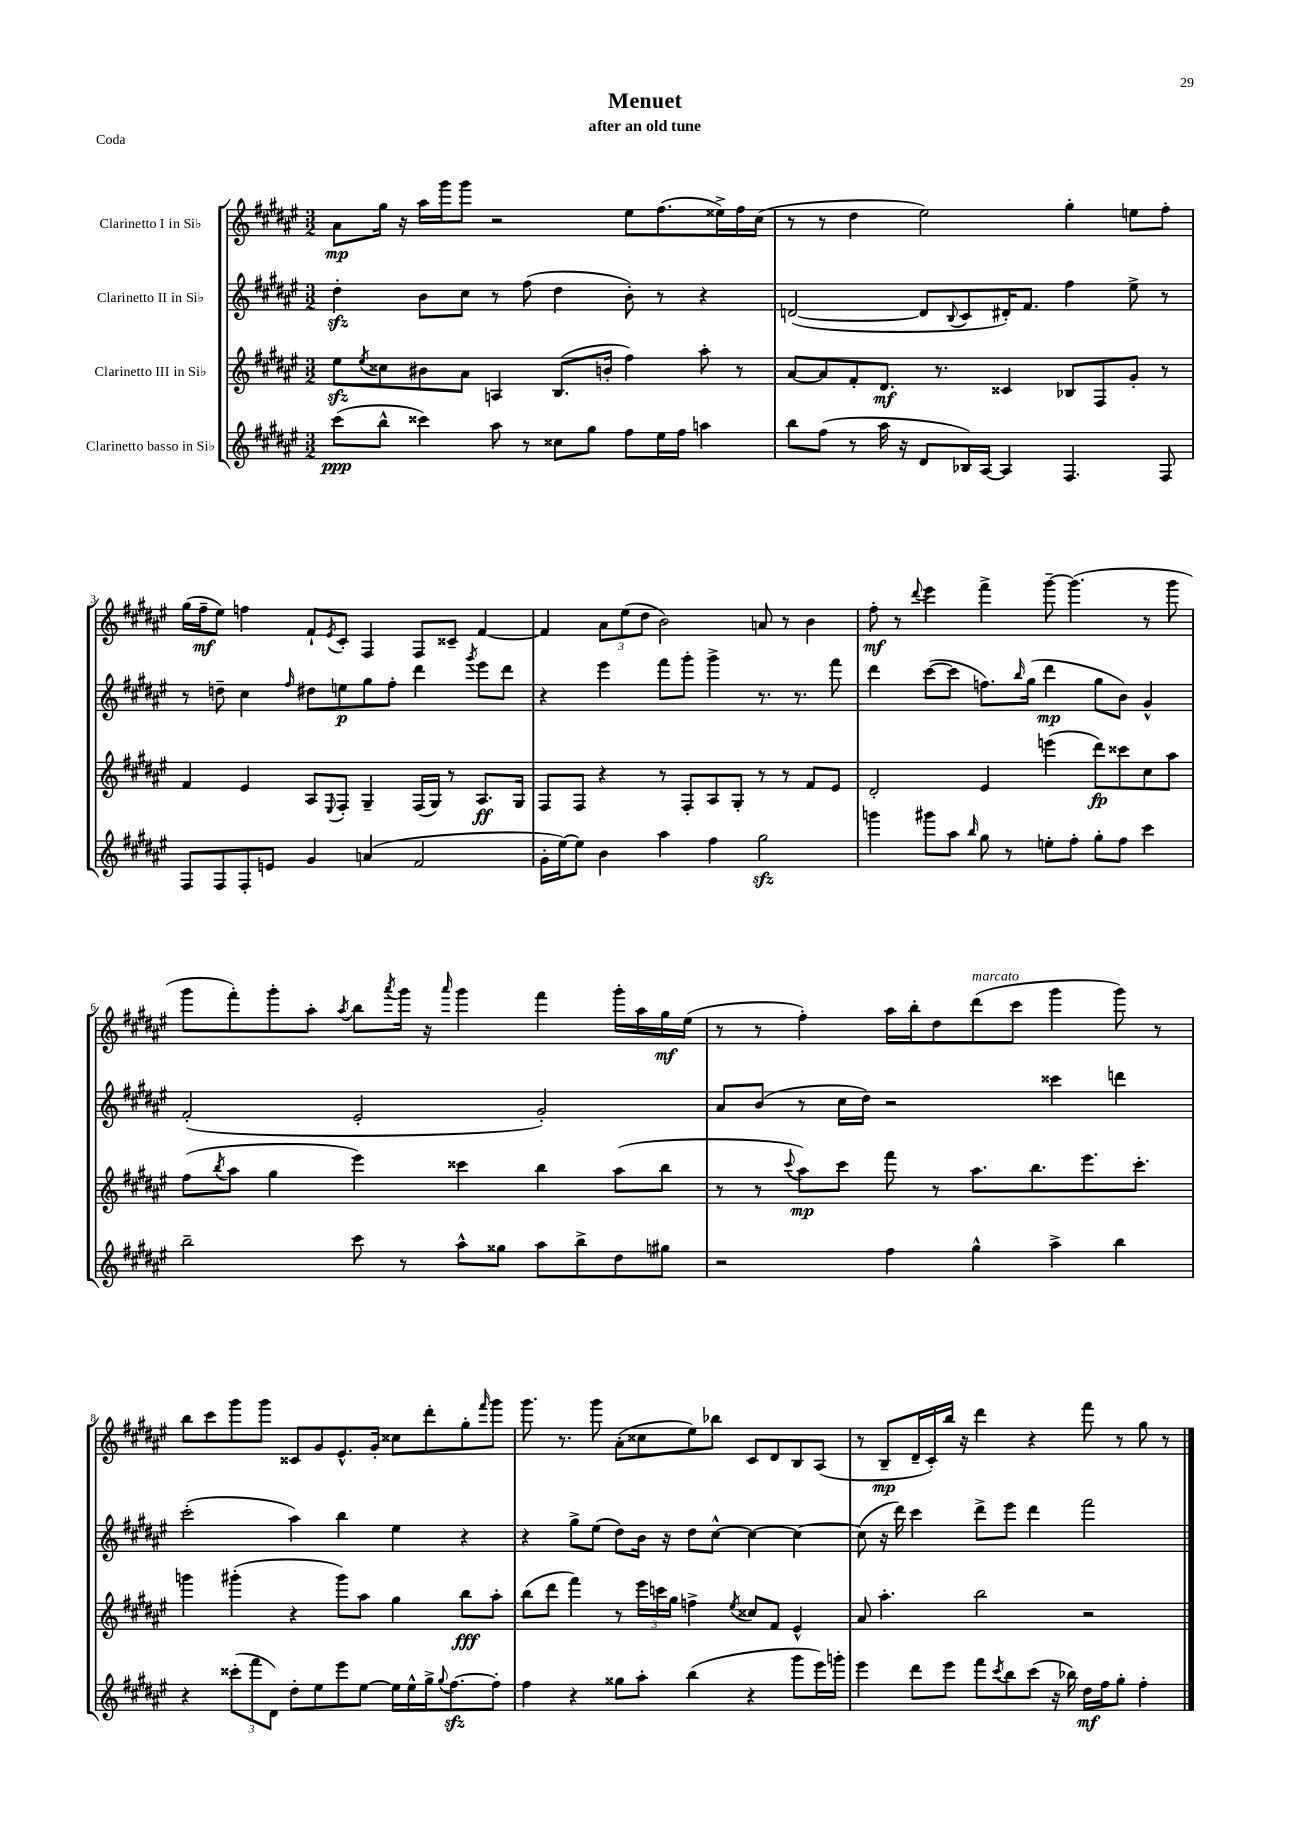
\header { title = "Menuet" subtitle = "after an old tune" piece = "Coda" }
<<
\new StaffGroup <<
\new Staff = "s0" \with { instrumentName = "Clarinetto I in Sib" } {
    \clef treble \key fis \major \numericTimeSignature \time 3/2
    ais'8\mp gis''16 r16 ais''16 gis'''16 gis'''8 r2 eis''8 fis''8.( eisis''16->) fis''16 cis''16( |
    r8 r8 dis''4 eis''2) gis''4-. e''8 fis''8-. |
    gis''16( fis''16--\mf eis''8) f''4 fis'8-! \acciaccatura { eis'8 } cis'8-. fis4 fis8 cisis'8-- fis'4~ |
    fis'4 \tuplet 3/2 { ais'8 eis''8( dis''8 } b'2) a'8 r8 b'4 |
    fis''8-.\mf r8 \appoggiatura { dis'''8 } eis'''4 fis'''4-> gis'''8~-- gis'''4.( r8 gis'''8 |
    gis'''8 fis'''8-.) gis'''8-. ais''8-. \acciaccatura { ais''8 } b''8 \acciaccatura { ais'''8 } gis'''16 r16 \grace { ais'''16 } gis'''4 fis'''4 gis'''16-. ais''16 gis''16\mf eis''16( |
    r8 r8 fis''4-.) ais''16 b''16-. dis''8 dis'''8^\markup { \italic "marcato" }( cis'''8 gis'''4 gis'''8) r8 |
    b''8 cis'''8 gis'''8 gis'''8 cisis'8 gis'8 eis'8.-^ gis'16-. cisis''8 dis'''8-. gis''8-. \grace { fis'''16 } gis'''8 |
    gis'''8. r8. gis'''8 ais'8-.( cisis''8 eis''8) bes''8 cis'8 dis'8 b8 ais8( |
    r8 b8--\mp dis'16-- cis'16-.) b''16 r16 dis'''4 r4 fis'''8 r8 gis''8 r8 \bar "|." |
}
\new Staff = "s1" \with { instrumentName = "Clarinetto II in Sib" } {
    \clef treble \key fis \major \numericTimeSignature \time 3/2
    dis''4-.\sfz b'8 cis''8 r8 fis''8( dis''4 b'8-.) r8 r4 |
    d'2~( d'8 \appoggiatura { b8 } cis'8 dis'16-.) fis'8. fis''4 eis''8-> r8 |
    r8 d''8-- cis''4 \grace { fis''16 } dis''8 e''8\p gis''8 fis''8-. dis'''4 \acciaccatura { gis'''8 } eis'''8 dis'''8 |
    r4 eis'''4 fis'''8 gis'''8-. gis'''4-> r8. r8. fis'''8 |
    dis'''4 cis'''8~( cis'''8 f''8.) \grace { b''16 } gis''16( dis'''4\mp gis''8 b'8) gis'4-^ |
    fis'2-.( eis'2-. gis'2-.) |
    ais'8 b'8( r8 cis''16 dis''16) r2 cisis'''4 d'''4 |
    cis'''2-.( ais''4) b''4 eis''4 r4 |
    r4 gis''8-> eis''8( dis''8) b'16 r16 dis''8 cis''8~-^ cis''4~ cis''4~ |
    cis''8( r16 dis'''16) cis'''4 dis'''8-> eis'''8 dis'''4 fis'''2 \bar "|." |
}
\new Staff = "s2" \with { instrumentName = "Clarinetto III in Sib" } {
    \clef treble \key fis \major \numericTimeSignature \time 3/2
    eis''8\sfz \acciaccatura { eis''8 } cisis''8 bis'8 ais'8 a4 b8.( b'16-. fis''4) ais''8-. r8 |
    ais'8~ ais'8 fis'8-. dis'8.\mf r8. cisis'4 bes8 fis8 gis'8-. r8 |
    fis'4 eis'4 ais8 \appoggiatura { eis8 } fis8-. gis4-- fis16( gis16) r8 ais8.\ff gis16 |
    fis8 fis8 r4 r8 fis8-. ais8 gis8-. r8 r8 fis'8 eis'8 |
    dis'2-. eis'4 e'''4( dis'''8\fp) cisis'''8 cis''8 ais''8 |
    fis''8( \acciaccatura { b''8 } ais''8 gis''4 eis'''4) cisis'''4 b''4 ais''8( b''8 |
    r8 r8 \appoggiatura { cis'''8 } ais''8\mp) cis'''8 fis'''8 r8 ais''8. b''8. eis'''8. cis'''8.-. |
    g'''4 gis'''4-.( r4 gis'''8) ais''8 gis''4 b''8\fff ais''8-. |
    b''8( dis'''8 fis'''4) r8 \tuplet 3/2 { eis'''16 c'''16 gis''16 } f''4-> \acciaccatura { eis''8 } cisis''8 fis'8 eis'4-^ |
    ais'8 ais''4.-. b''2 r2 \bar "|." |
}
\new Staff = "s3" \with { instrumentName = "Clarinetto basso in Sib" } {
    \clef treble \key fis \major \numericTimeSignature \time 3/2
    cis'''8\ppp( b''8-^ cisis'''4) ais''8 r8 cisis''8 gis''8 fis''8 eis''16 fis''16 a''4 |
    b''8 fis''8( r8 ais''16 r16 dis'8 bes16) ais16~ ais4 fis4. fis8 |
    fis8 fis8 fis8-. e'8 gis'4 a'4( fis'2 |
    gis'16-. eis''16~) eis''8 b'4 ais''4 fis''4 gis''2\sfz |
    g'''4 gis'''8 ais''8 \grace { b''16 } gis''8 r8 e''8-. fis''8-. gis''8-. fis''8 cis'''4 |
    b''2-- cis'''8 r8 ais''8-^ gisis''8 ais''8 b''8-> dis''8 gis''8 |
    r2 fis''4 gis''4-^ ais''4-> b''4 |
    r4 \tuplet 3/2 { cisis'''8-.( fis'''8 dis'8) } dis''8-. eis''8 eis'''8 eis''8~ eis''16 eis''16-^ gis''16-> \appoggiatura { gis''8 } fis''8.~\sfz fis''8-. |
    fis''4 r4 gisis''8 ais''8-. b''4( r4 gis'''8 eis'''16) g'''16-. |
    eis'''4 dis'''8 eis'''8 fis'''8 \acciaccatura { cis'''8 } b''8 cis'''8( r16 bes''16) dis''16\mf fis''16 gis''8-. fis''4-. \bar "|." |
}
>>
>>
